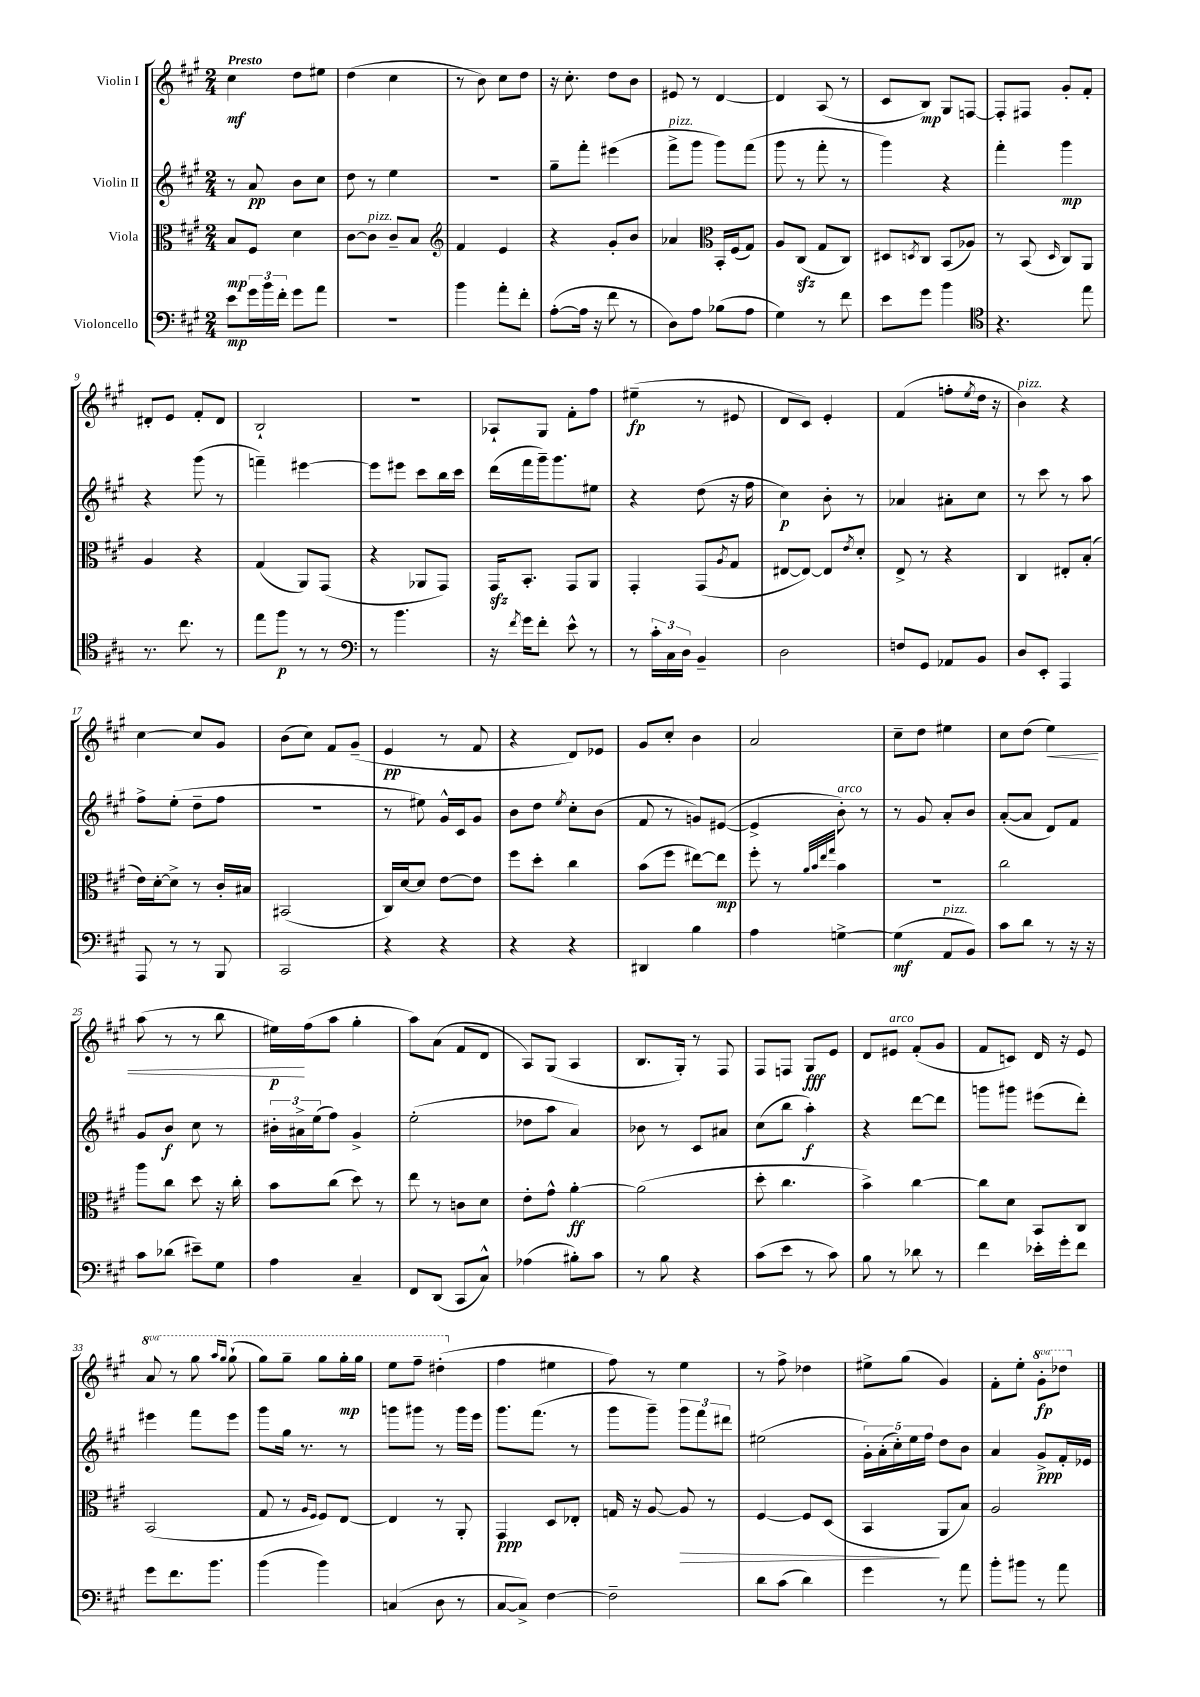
<<
\new StaffGroup <<
\new Staff = "s0" \with { instrumentName = "Violin I" } {
    \clef treble \key a \major \numericTimeSignature \time 2/4 \set Staff.ottavationMarkups = #ottavation-simple-ordinals \tempo "Presto"
    cis''4\mf d''8 eis''8 |
    d''4( cis''4 |
    r8 b'8) cis''8 d''8 |
    r16 cis''8.-. d''8 b'8 |
    eis'8 r8 d'4~ |
    d'4 a8( r8 |
    cis'8 b8\mp) gis8 f8~ |
    f8-. fis8 gis'8-. fis'8-. |
    dis'8-. e'8 fis'8-. dis'8 |
    b2-! |
    r2 |
    aes8-! gis8 fis'8-. fis''8 |
    eis''4--\fp( r8 eis'8 |
    d'8 cis'8) e'4-. |
    fis'4( f''8-. \acciaccatura { e''8 } d''16 r16 |
    b'4^\markup { \italic "pizz." }) r4 |
    cis''4~ cis''8 gis'8 |
    b'8( cis''8) fis'8 gis'8--( |
    e'4\pp r8 fis'8 |
    r4 d'8) ees'8 |
    gis'8 cis''8-. b'4 |
    a'2 |
    cis''8-- d''8 eis''4 |
    cis''8 d''8( e''4\<) |
    a''8( r8 r8 b''8 |
    eis''16\p\!) fis''16( a''8 gis''4-. |
    a''8) a'8( fis'8 d'8 |
    a8) gis8( a4 |
    b8. gis16-.) r8 fis8 |
    fis8 f8 gis8\fff e'8 |
    d'8 eis'8^\markup { \italic "arco" } fis'8-.( gis'8 |
    fis'8 c'8) d'16 r16 e'8 |
    \ottava #1 a''8 r8 gis'''8 \grace { a'''16 gis'''16 } gis'''8-!( |
    gis'''8) gis'''8-- gis'''8 gis'''16-.\mp gis'''16 |
    e'''8 fis'''8-- dis'''4-.( \ottava #0 |
    fis''4 eis''4 |
    fis''8) r8 e''4 |
    r8 fis''8-> des''4 |
    eis''8-> gis''8( gis'4) |
    fis'8-. e''8-. \ottava #1 gis''8-.\fp des'''8 \ottava #0 \bar "|." |
}
\new Staff = "s1" \with { instrumentName = "Violin II" } {
    \clef treble \key a \major \numericTimeSignature \time 2/4
    r8 a'8\pp b'8 cis''8 |
    d''8 r8 e''4 |
    R2 |
    gis''8-- fis'''8-. eis'''4( |
    fis'''8->^\markup { \italic "pizz." } gis'''8 gis'''8) fis'''8( |
    gis'''8 r8 fis'''8-. r8 |
    gis'''4) r4 |
    fis'''4-. gis'''4\mp |
    r4 gis'''8( r8 |
    f'''4--) eis'''4~ |
    eis'''8 eis'''8 cis'''8 b''16 cis'''16 |
    d'''16( fis'''16 gis'''16--) gis'''8. eis''8 |
    r4 d''8( r16 fis''16 |
    cis''4\p) b'8-. r8 |
    aes'4 ais'8-. cis''8 |
    r8 cis'''8 r8 a''8 |
    fis''8-> e''8-.( d''8-- fis''8 |
    r2 |
    r8 eis''8) gis'16-^ cis'16 gis'8 |
    b'8 d''8 \acciaccatura { e''8 } cis''8-. b'8( |
    fis'8 r8 g'8) eis'8~( |
    eis'4-> b'8-.^\markup { \italic "arco" }) r8 |
    r8 gis'8 a'8-. b'8 |
    a'8~-.( a'8 d'8) fis'8 |
    gis'8 b'8\f cis''8 r8 |
    \tuplet 3/2 { bis'16-. ais'16-> e''16( } fis''8) gis'4-> |
    e''2-.( |
    des''8 a''8 a'4) |
    bes'8 r8 cis'8 ais'8 |
    cis''8( b''8 a''4-.\f) |
    r4 d'''8~ d'''8 |
    g'''8 gis'''8 eis'''8( d'''8-.) |
    eis'''4 fis'''8 eis'''8 |
    gis'''8 gis''16 r8. r8 |
    g'''8 gis'''8 r8 gis'''16 e'''16 |
    gis'''8. fis'''8.( r8 |
    gis'''8 gis'''8--) \tuplet 3/2 { gis'''8 fis'''8 dis'''8 } |
    eis''2( |
    \tuplet 5/4 { gis'16-.) a'16-.( cis''16-.) e''16 fis''16 } d''8 b'8 |
    a'4 gis'8->\ppp fis'16-. ees'16 \bar "|." |
}
\new Staff = "s2" \with { instrumentName = "Viola" } {
    \clef alto \key a \major \numericTimeSignature \time 2/4
    b8\mp fis8 d'4 |
    cis'8~ cis'8^\markup { \italic "pizz." } cis'8-- b8 |
    \clef treble fis'4 e'4 |
    r4 gis'8-. b'8 |
    aes'4 \clef alto b,16-. fis16( gis8) |
    a8 cis8\sfz( gis8 cis8) |
    dis8 \acciaccatura { d8 } cis8 b,8( aes8) |
    r8 b,8( \grace { d16 } cis8) a,8 |
    a4 r4 |
    gis4( a,8) gis,8( |
    r4 aes,8 gis,8) |
    gis,16\sfz b,8.-. gis,8 a,8 |
    gis,4-. gis,8( \acciaccatura { a8 } gis8 |
    eis8~ eis8~) eis8 \acciaccatura { e'8 } d'8-. |
    e8-> r8 r4 |
    cis4 eis8-. b8-.( |
    e'16) d'16~-. d'8-> r8 cis'16-. bis16 |
    bis,2( |
    cis16) d'16~ d'8 e'8~ e'8 |
    fis''8 d''8-. cis''4 |
    b'8( fis''8 eis''8~) eis''8\mp |
    fis''8-. r8 \grace { a'32 b'32 e''32 gis''32 } b'4 |
    r2 |
    cis''2 |
    a''8 cis''8 d''8 r16 cis''16-. |
    b'8 cis''8( d''8) r8 |
    e''8 r8 c'8 d'8 |
    e'8-. gis'8-^ a'4~-.\ff |
    a'2( |
    d''8-. cis''4. |
    b'4->) cis''4~ |
    cis''8 d'8 b,8 cis8 |
    b,2( |
    gis8 r8 \grace { a16 fis16 } fis8) e8~ |
    e4 r8 a,8-. |
    gis,4\ppp d8 ees8-. |
    g16 r16 a8~ a8\> r8 |
    fis4~ fis8 d8( |
    b,4\! a,8 b8) |
    a2 \bar "|." |
}
\new Staff = "s3" \with { instrumentName = "Violoncello" } {
    \clef bass \key a \major \numericTimeSignature \time 2/4
    e'8\mp \tuplet 3/2 { gis'16 b'16 fis'16-. } gis'8 a'8 |
    r2 |
    b'4 a'8-. fis'8-. |
    a8~-.( a16 r16 fis'8 r8 |
    d8) a8 bes8( a8 |
    gis4) r8 fis'8 |
    e'8 gis'8 b'4 |
    \clef tenor r4. e''8 |
    r8. cis''8. r8 |
    e''8 fis''8\p r8 r8 |
    \clef bass r8 b'4. |
    r16 \acciaccatura { fis'8 } gis'16 fis'8-. e'8-^ r8 |
    r8 \tuplet 3/2 { cis'16-. cis16 d16 } b,4-- |
    d2 |
    f8 gis,8 aes,8 b,8 |
    d8 e,8-. a,,4 |
    a,,8 r8 r8 b,,8 |
    cis,2 |
    r4 r4 |
    r4 r4 |
    dis,4 b4 |
    a4 g4~-> |
    g4\mf( a,8^\markup { \italic "pizz." } b,8) |
    cis'8 d'8 r8 r16 r16 |
    cis'8 des'8( eis'8--) gis8 |
    a4 cis4-- |
    fis,8 d,8( cis,8 cis8-^) |
    aes4( bis8-.) cis'8 |
    r8 b8 r4 |
    cis'8( e'8 r8 cis'8) |
    b8 r8 des'8 r8 |
    fis'4 ees'16-. gis'16-. fis'8 |
    gis'8 fis'8. b'8. |
    b'4( b'4) |
    c4( d8 r8 |
    cis8~ cis8->) fis4~ |
    fis2-- |
    d'8 cis'8( d'4) |
    gis'4 r8 a'8 |
    b'8-. bis'8 r8 a'8 \bar "|." |
}
>>
>>
